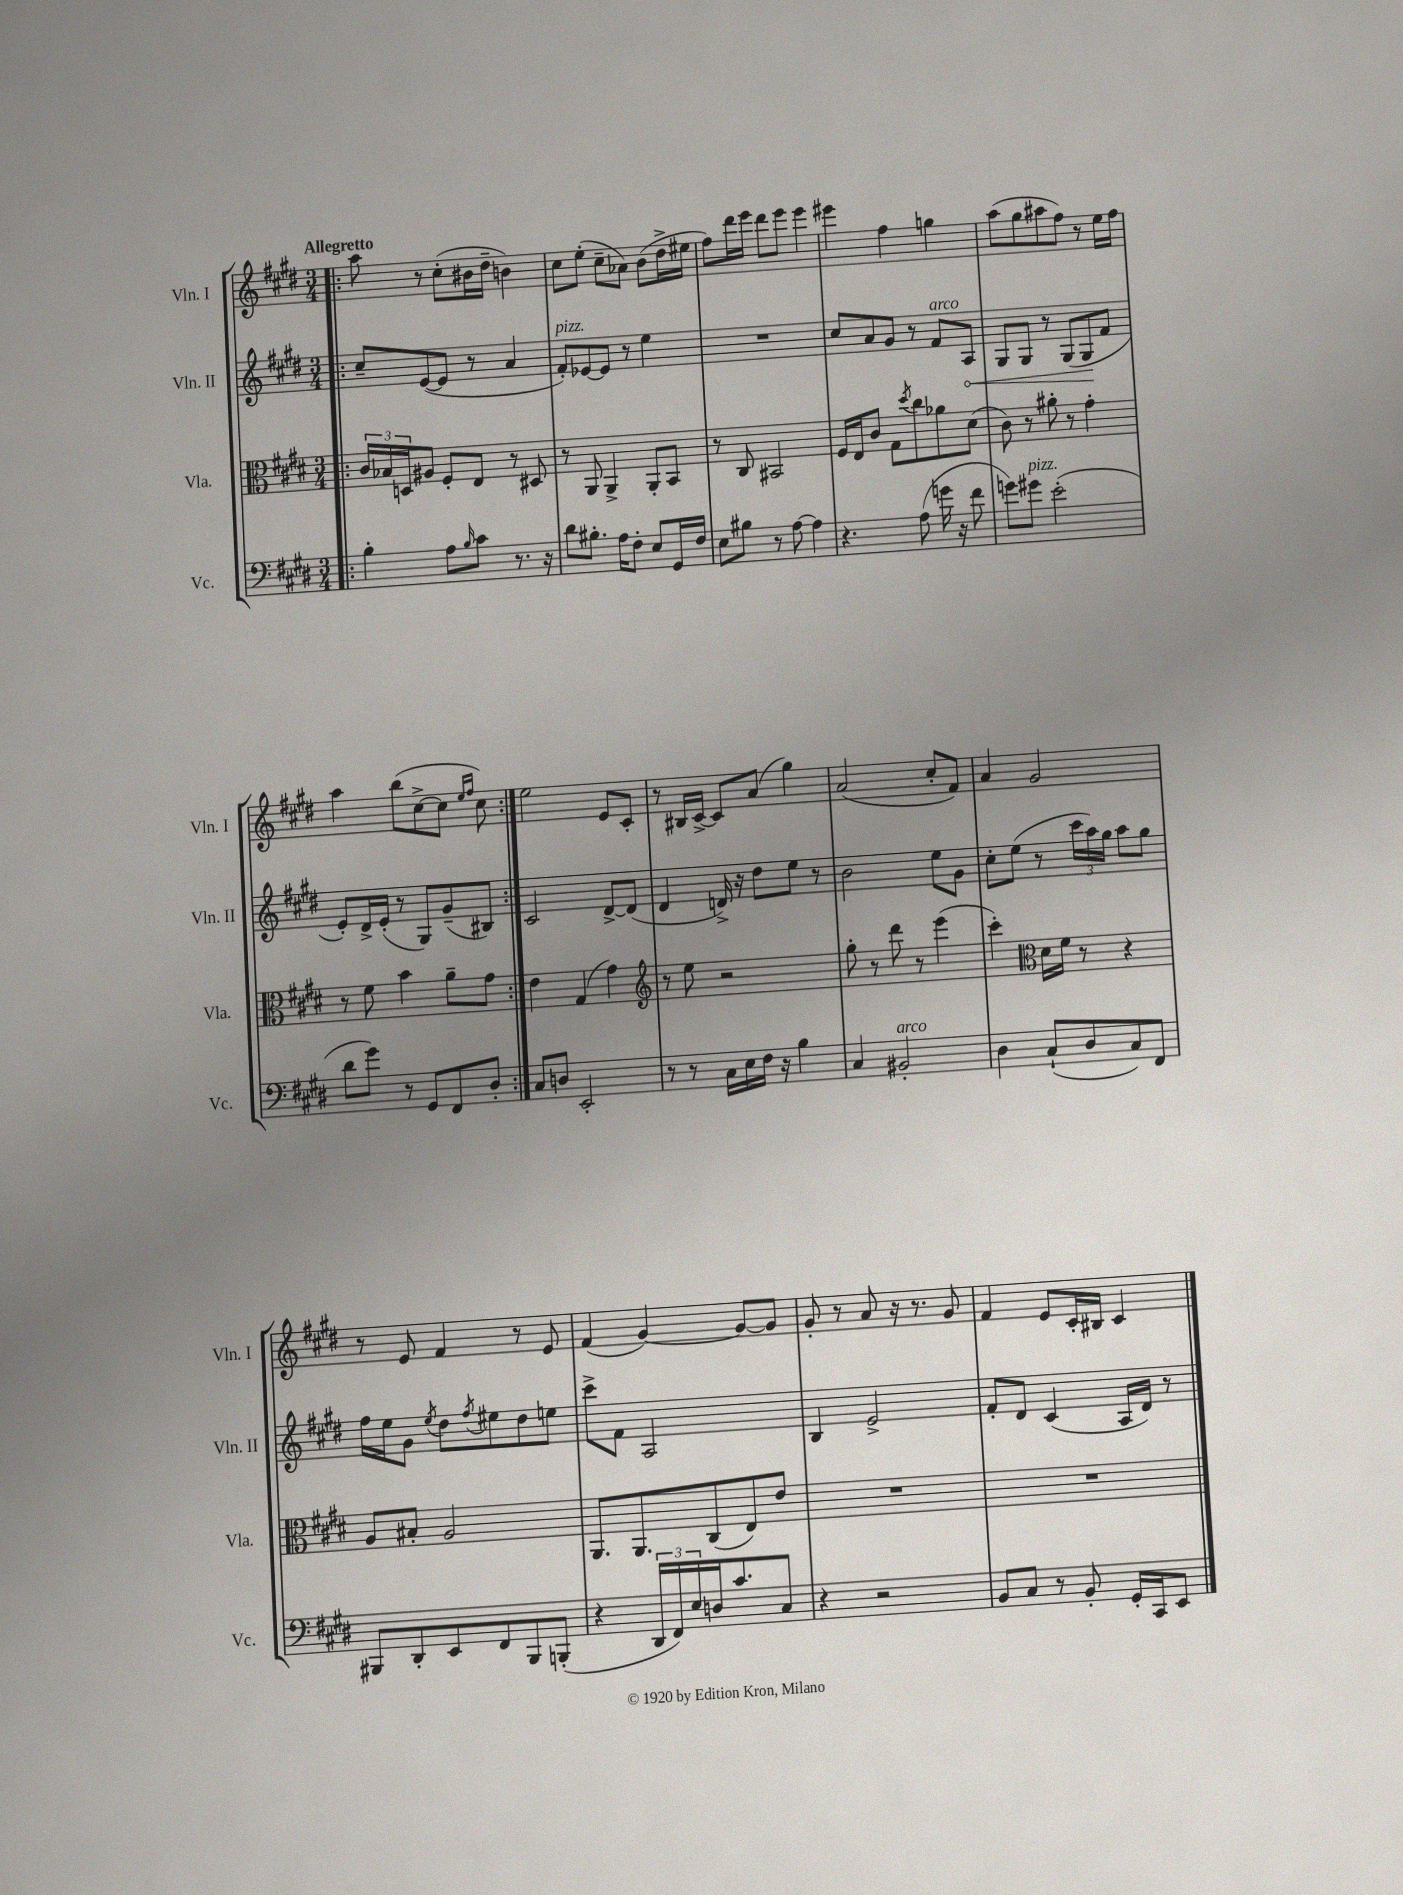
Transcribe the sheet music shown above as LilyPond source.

<<
\new StaffGroup <<
\new Staff = "s0" \with { instrumentName = "Vln. I" shortInstrumentName = "Vln. I" } {
    \clef treble \key e \major \numericTimeSignature \time 3/4 \tempo "Allegretto"
    \repeat volta 2 { \bar ".|:" a''8 r8 cis''8-.( bis'16 dis''16-- b'4) |
    cis''8 e''8-.( cis''8-- aes'8) b'8( dis''16-> eis''16 |
    fis''8) dis'''16 e'''16 dis'''8 e'''8 e'''4 |
    eis'''4 fis''4 g''4 |
    a''8( gis''8 ais''8 fis''8) r8 e''16 fis''16 |
    a''4 b''8( cis''8~-> cis''8 \grace { e''16 fis''16 } cis''8) | }
    e''2 e'8 cis'8-. |
    r8 bis16 cis'16~-> cis'8 a'8( gis''4) |
    a'2( cis''8-. fis'8) |
    a'4 gis'2 |
    r8 e'8 fis'4 r8 e'8 |
    fis'4( gis'4~) gis'8~ gis'8 |
    gis'8-. r8 a'8 r16 r8. gis'8 |
    fis'4 e'8 cis'16-. bis16 cis'4 \bar "|." |
}
\new Staff = "s1" \with { instrumentName = "Vln. II" shortInstrumentName = "Vln. II" } {
    \clef treble \key e \major \numericTimeSignature \time 3/4
    \repeat volta 2 { \bar ".|:" cis''8-- e'8~( e'8 r8 a'4 |
    fis'8-.^\markup { \italic "pizz." }) ees'8~ ees'8 r8 e''4 |
    R2. |
    cis''8 a'8 gis'8 r8 fis'8^\markup { \italic "arco" } \once \override Hairpin.circled-tip = ##t a8\< |
    gis8 gis8 r8 gis8( gis8\! fis'8 |
    e'8-.) dis'16-> e'16-.( r8 gis8) gis'8--( bis8) | }
    cis'2 dis'8~-> dis'8( |
    dis'4 d'16->) r16 dis''8 e''8 r8 |
    b'2 e''8 gis'8 |
    cis''8-. e''8( r8 \tuplet 3/2 { cis'''16 a''16) gis''16 } a''8 gis''8 |
    fis''16 e''16 gis'8 \acciaccatura { e''8 } dis''8 \acciaccatura { fis''8 } eis''8 dis''8 e''8 |
    cis'''8-> fis'8 a2 |
    b4 e'2-> |
    fis'8-. dis'8 cis'4( a16 dis'16) r8 \bar "|." |
}
\new Staff = "s2" \with { instrumentName = "Vla." shortInstrumentName = "Vla." } {
    \clef alto \key e \major \numericTimeSignature \time 3/4
    \repeat volta 2 { \bar ".|:" \tuplet 3/2 { cis'16 bes16 d16 } ais8 fis8-. e8 r8 dis8 |
    r8 a,8 a,4-> a,8-. b,8 |
    r8 cis8 bis,2 |
    fis16 e16 cis'8 gis8 \acciaccatura { dis''8 } cis''8 aes'8 dis'8( |
    cis'8) r8 ais'8-. r8 gis'4-. |
    r8 fis'8 b'4 a'8-- gis'8 | }
    e'4 gis4( gis'4) |
    \clef treble r8 e''8 r2 |
    gis''8-. r8 dis'''8 r8 e'''4( |
    cis'''4-.) \clef alto dis'16 fis'16 r8 r4 |
    a8 bis8-. a2 |
    a,8. a,8. cis8( e8) e'8 |
    R2. |
    R2. \bar "|." |
}
\new Staff = "s3" \with { instrumentName = "Vc." shortInstrumentName = "Vc." } {
    \clef bass \key e \major \numericTimeSignature \time 3/4
    \repeat volta 2 { \bar ".|:" b4-. a8 \grace { b16 } cis'8 r8. r16 |
    dis'8 bis8.-. a16 fis8-. e8 gis,16 fis16 |
    e8 bis8 r8 a8~ a4 |
    r4. a8( g'16 r16 fis'8 |
    g'8) gis'8^\markup { \italic "pizz." } e'2-.( |
    dis'8 gis'8) r8 gis,8 fis,8 dis8-. | }
    cis8 d8 e,2-. |
    r8 r8 cis16 e16 fis16 r16 b4 |
    cis4 bis,2-.^\markup { \italic "arco" } |
    dis4 cis8-!( dis8 cis8) fis,8 |
    bis,,8 dis,8-. e,8 fis,8 bis,,8 b,,8-.( |
    r4 \tuplet 3/2 { dis,16 fis,16) e16 } d16 cis'8. cis8 |
    r4 r2 |
    b,8 cis8 r8 b,8-. gis,16-. cis,16 e,8 \bar "|." |
}
>>
>>
\layout { \context { \Score \remove "Bar_number_engraver" } }
